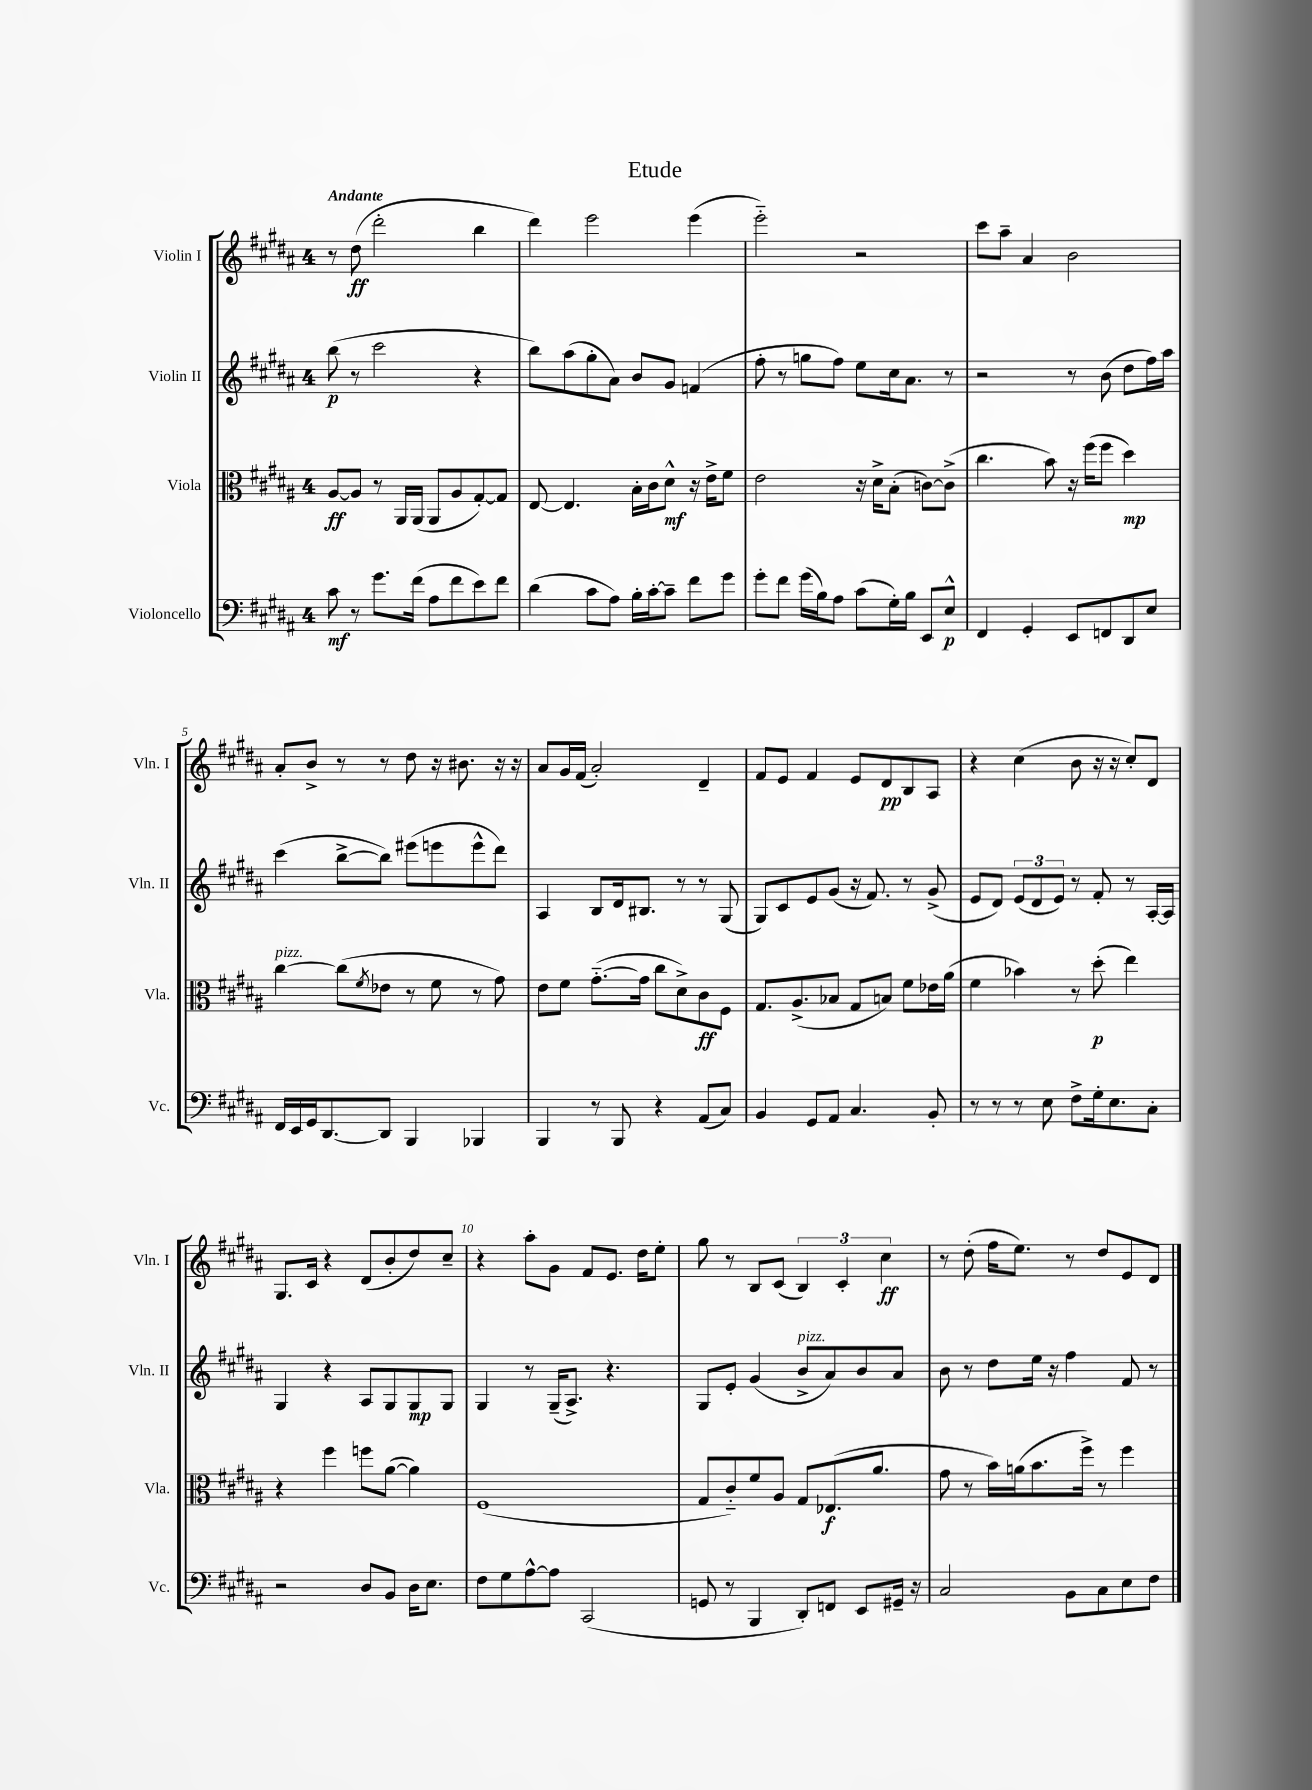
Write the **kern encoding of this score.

**kern	**dynam	**kern	**dynam	**kern	**dynam	**kern	**dynam
*part4	*part4	*part3	*part3	*part2	*part2	*part1	*part1
*staff4	*staff4	*staff3	*staff3	*staff2	*staff2	*staff1	*staff1
*I"Violoncello	*	*I"Viola	*	*I"Violin II	*	*I"Violin I	*
*I'Vc.	*	*I'Vla.	*	*I'Vln. II	*	*I'Vln. I	*
*clefF4	*	*clefC3	*	*clefG2	*	*clefG2	*
*k[f#c#g#d#a#]	*	*k[f#c#g#d#a#]	*	*k[f#c#g#d#a#]	*	*k[f#c#g#d#a#]	*
*M4/4	*	*M4/4	*	*M4/4	*	*M4/4	*
=1	=1	=1	=1	=1	=1	=1	=1
!	!	!	!	!	!	!LO:TX:a:B:t=Andante	!
8c#\	mf	[8A#/L	ff	(8bb\	p	8r	.
8r	.	8A#/J]	.	8r	.	(8dd#\	ff
8.g#\L	.	8r	.	2ccc#\	.	2ddd#'\	.
.	.	16AA#/LL	.	.	.	.	.
(16f#\Jk	.	(16AA#/JJ	.	.	.	.	.
8A#\L	.	8AA#/L	.	.	.	.	.
8f#\	.	8A#/	.	.	.	.	.
8e\)	.	[8G#'/)	.	4r	.	4bb\	.
8f#\J	.	8G#/J]	.	.	.	.	.
=2	=2	=2	=2	=2	=2	=2	=2
(4d#\	.	[8E/	.	8bb\L)	.	4ddd#\)	.
.	.	4.E/]	.	(8aa#\	.	.	.
8c#\L	.	.	.	8gg#'\	.	2eee\	.
8A#\J)	.	.	.	8a#\J)	.	.	.
16B'\LL	.	16B'\LL	.	8b/L	.	.	.
[16c#'\J	.	16c#\J	.	.	.	.	.
8c#~\J]	.	8d#^^\J	mf	8g#/J	.	.	.
8f#\L	.	16r	.	(4fn/	.	(4eee\	.
.	.	16e^\KL	.	.	.	.	.
8g#\J	.	8f#\J	.	.	.	.	.
=3	=3	=3	=3	=3	=3	=3	=3
8g#'\L	.	2e\	.	8ff#'\	.	2eee\)	.
8f#\J	.	.	.	8r	.	.	.
(16g#\LL	.	.	.	8ggn\L	.	.	.
16B\J)	.	.	.	.	.	.	.
8A#\J	.	.	.	8ff#\J)	.	.	.
(8c#\L	.	16r	.	8ee\L	.	2r	.
.	.	16d#^\KL	.	.	.	.	.
16G#'\L)	.	(8B'\J	.	16cc#\k	.	.	.
16B\JJ	.	.	.	8.a#\J	.	.	.
8EE/L	.	[8cn\L)	.	.	.	.	.
8E^^/J	p	(8c^\J]	.	8r	.	.	.
=4	=4	=4	=4	=4	=4	=4	=4
4FF#/	.	4.cc#\	.	2r	.	8ccc#\L	.
.	.	.	.	.	.	8aa#~\J	.
4GG#'/	.	.	.	.	.	4a#/	.
.	.	8b\)	.	.	.	.	.
8EE/L	.	16r	.	8r	.	2b\	.
.	.	(16ff#\KL	.	.	.	.	.
8FFn/	.	8ff#\J	.	(8b\	.	.	.
8DD#/	.	4dd#\)	mp	8dd#\L	.	.	.
8E/J	.	.	.	16ff#\L)	.	.	.
.	.	.	.	16aa#\JJ	.	.	.
!!LO:LB:g=z
=5	=5	=5	=5	=5	=5	=5	=5
!	!	!LO:TX:a:i:t=pizz.	!	!	!	!	!
16FF#/LL	.	[4cc#\	.	(4ccc#\	.	8a#'/L	.
16EE/	.	.	.	.	.	.	.
16GG#/J	.	.	.	.	.	8b^/J	.
[8.DD#/	.	.	.	.	.	.	.
.	.	(8cc#\L]	.	[8bb^\L	.	8r	.
.	.	8qf#/	.	.	.	.	.
8DD#/J]	.	8e-X\J	.	8bb\J])	.	8r	.
4BBB/	.	8r	.	(8eee#X\L	.	8dd#\	.
.	.	8f#\	.	8eeen\	.	16r	.
.	.	.	.	.	.	8.b#X\	.
4BBB-X/	.	8r	.	8eee^^\	.	.	.
.	.	8g#\)	.	8ddd#\J)	.	16r	.
.	.	.	.	.	.	16r	.
=6	=6	=6	=6	=6	=6	=6	=6
4BBB/	.	8e\L	.	4A#/	.	8a#/L	.
.	.	8f#\J	.	.	.	16g#/L	.
.	.	.	.	.	.	(16f#/JJ	.
8r	.	([8.g#\L	.	8B/L	.	2a#'/)	.
8BBB/	.	.	.	16d#/k	.	.	.
.	.	16g#\Jk]	.	8.B#X/J	.	.	.
4r	.	8cc#\L	.	.	.	.	.
.	.	8d#^\)	.	8r	.	.	.
(8AA#/L	.	8c#\	ff	8r	.	4d#~/	.
8C#/J)	.	8F#\J	.	(8G#/	.	.	.
=7	=7	=7	=7	=7	=7	=7	=7
4BB/	.	8.G#/L	.	8G#/L)	.	8f#/L	.
.	.	.	.	8c#/	.	8e/J	.
.	.	(8.A#^/	.	.	.	.	.
8GG#/L	.	.	.	8e/	.	4f#/	.
8AA#/J	.	8B-X/J	.	(8g#/J	.	.	.
4.C#/	.	8G#/L	.	16r	.	8e/L	.
.	.	.	.	8.f#/)	.	.	.
.	.	8Bn/J)	.	.	.	8d#/	pp
.	.	8f#\L	.	8r	.	8B/	.
8BB'/	.	16e-X\L	.	(8g#^/	.	8A#/J	.
.	.	(16a#\JJ	.	.	.	.	.
=8	=8	=8	=8	=8	=8	=8	=8
8r	.	4f#\	.	8e/L	.	4r	.
8r	.	.	.	8d#/J)	.	.	.
8r	.	4b-X\)	.	(12e/L	.	(4cc#\	.
.	.	.	.	12d#/	.	.	.
8E\	.	.	.	.	.	.	.
.	.	.	.	12e/J)	.	.	.
8F#^\L	.	8r	.	8r	.	8b\	.
16G#'\k	.	(8dd#'\	p	8f#'/	.	16r	.
8.E\	.	.	.	.	.	16r	.
.	.	4ee\)	.	8r	.	8cc#'/L)	.
8C#'\J	.	.	.	[16A#'/LL	.	8d#/J	.
.	.	.	.	16A#/JJ]	.	.	.
!!LO:LB:g=z
=9	=9	=9	=9	=9	=9	=9	=9
2r	.	4r	.	4G#/	.	8.G#/L	.
.	.	.	.	.	.	16c#/Jk	.
.	.	4ff#\	.	4r	.	4r	.
8D#/L	.	8ffn\L	.	8A#/L	.	(8d#/L	.
8BB/J	.	([8a#\J	.	8G#/	.	8b'/	.
16D#\KL	.	4a#\])	.	8G#/	mp	8dd#/)	.
8.E\J	.	.	.	.	.	.	.
.	.	.	.	8G#/J	.	8cc#~/J	.
=10	=10	=10	=10	=10	=10	=10	=10
8F#\L	.	(1F#	.	4G#/	.	4r	.
8G#\	.	.	.	.	.	.	.
[8A#^^\	.	.	.	8r	.	8aa#'\L	.
8A#\J]	.	.	.	(16G#~/KL	.	8g#\J	.
.	.	.	.	8.A#^/J)	.	.	.
(2CC#/	.	.	.	.	.	8f#/L	.
.	.	.	.	4.r	.	8.e/J	.
.	.	.	.	.	.	16dd#\KL	.
.	.	.	.	.	.	8ee'\J	.
=11	=11	=11	=11	=11	=11	=11	=11
8GGn/	.	8G#/L	.	8G#/L	.	8gg#\	.
8r	.	8c#/)	.	8e'/J	.	8r	.
4BBB/	.	8f#/	.	(4g#/	.	8B/L	.
.	.	8A#/J	.	.	.	(8c#/J	.
!	!	!	!	!LO:TX:a:i:t=pizz.	!	!	!
8DD#'/L)	.	8G#/L	.	8b^/L	.	6B/)	.
8FFn/J	.	(8.E-X/	f	8a#/)	.	.	.
.	.	.	.	.	.	6c#'/	.
8EE/L	.	.	.	8b/	.	.	.
.	.	8.a#/J	.	.	.	.	.
.	.	.	.	.	.	6cc#\	ff
16GG#X~/Jk	.	.	.	8a#/J	.	.	.
16r	.	.	.	.	.	.	.
=12	=12	=12	=12	=12	=12	=12	=12
2C#/	.	8g#\	.	8b\	.	8r	.
.	.	8r	.	8r	.	(8dd#'\	.
.	.	16b\LL)	.	8dd#\L	.	16ff#\KL	.
.	.	(16an\J	.	.	.	8.ee\J)	.
.	.	8.b\	.	16ee\Jk	.	.	.
.	.	.	.	16r	.	.	.
8BB\L	.	.	.	4ff#\	.	8r	.
.	.	16ff#^\Jk)	.	.	.	.	.
8C#\	.	8r	.	.	.	8dd#/L	.
8E\	.	4ff#\	.	8f#/	.	8e/	.
8F#\J	.	.	.	8r	.	8d#/J	.
==	==	==	==	==	==	==	==
*-	*-	*-	*-	*-	*-	*-	*-
